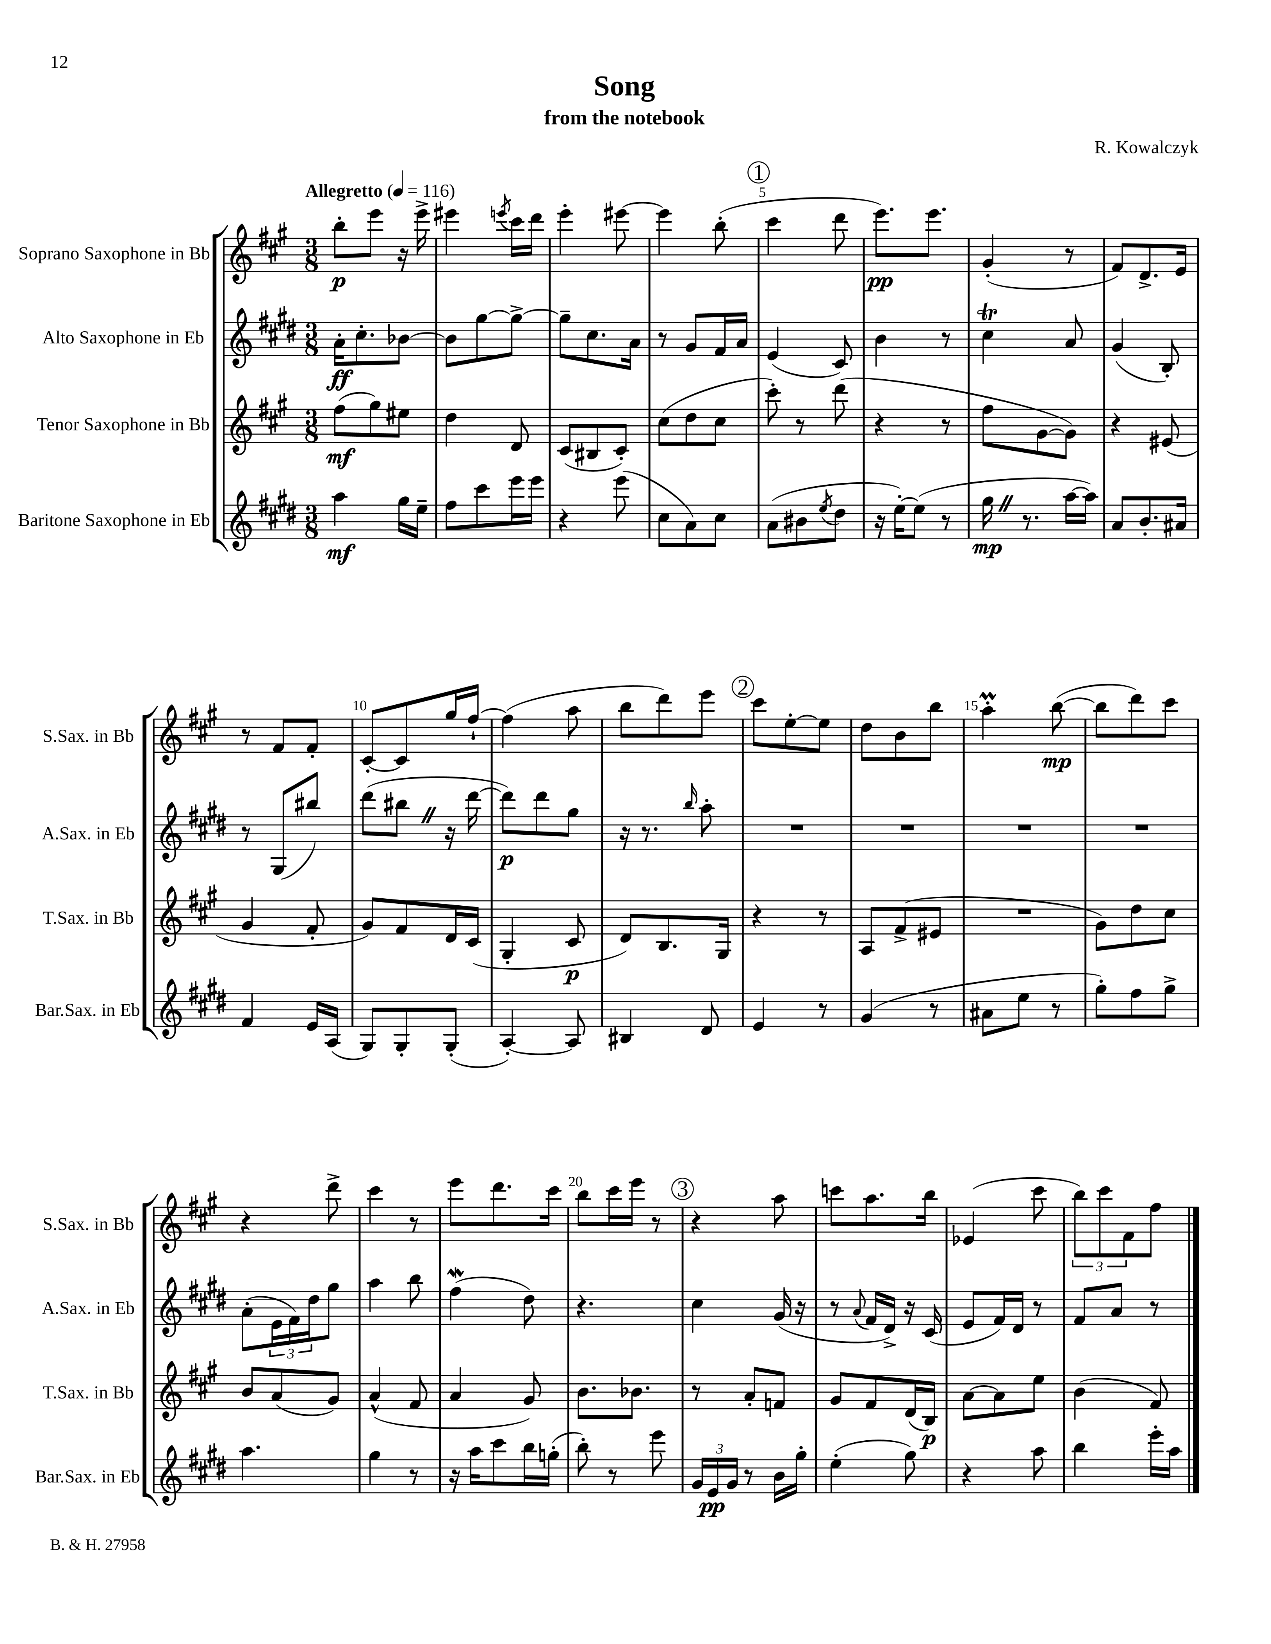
\header { title = "Song" composer = "R. Kowalczyk" subtitle = "from the notebook" }
<<
\new StaffGroup <<
\new Staff = "s0" \with { instrumentName = "Soprano Saxophone in Bb" shortInstrumentName = "S.Sax. in Bb" } {
    \clef treble \key a \major \numericTimeSignature \time 3/8 \tempo "Allegretto" 4 = 116
    b''8-.\p e'''8 r16 e'''16-> |
    eis'''4 \acciaccatura { e'''8 } cis'''16 d'''16 |
    e'''4-. eis'''8~ |
    eis'''4 b''8-.( |
    \mark \markup { \circle "1" } cis'''4 d'''8 |
    e'''8.\pp) e'''8. |
    gis'4-.( r8 |
    fis'8) d'8.-> e'16 |
    r8 fis'8 fis'8-. |
    cis'8~-. cis'8 gis''16 fis''16~-! |
    fis''4( a''8 |
    b''8 d'''8) e'''8 |
    \mark \markup { \circle "2" } cis'''8 e''8~-. e''8 |
    d''8 b'8 b''8 |
    a''4-.\prall b''8~\mp( |
    b''8 d'''8) cis'''8 |
    r4 d'''8-> |
    cis'''4 r8 |
    e'''8 d'''8. cis'''16 |
    b''8 cis'''16 e'''16 r8 |
    \mark \markup { \circle "3" } r4 a''8 |
    c'''8 a''8. b''16 |
    ees'4( cis'''8 |
    \tuplet 3/2 { b''8) cis'''8 fis'8 } fis''8 \bar "|." |
}
\new Staff = "s1" \with { instrumentName = "Alto Saxophone in Eb" shortInstrumentName = "A.Sax. in Eb" } {
    \clef treble \key e \major \numericTimeSignature \time 3/8
    a'16-.\ff cis''8.-. bes'8~ |
    bes'8 gis''8~ gis''8~-> |
    gis''8-- cis''8. a'16 |
    r8 gis'8 fis'16 a'16 |
    \mark \markup { \circle "1" } e'4( cis'8) |
    b'4 r8 |
    cis''4\trill a'8 |
    gis'4( b8-.) |
    r8 gis8( bis''8) |
    dis'''8( bis''8 \once \override BreathingSign.text = \markup { \musicglyph "scripts.caesura.straight" } \breathe r16 dis'''16~ |
    dis'''8\p) dis'''8 gis''8 |
    r16 r8. \grace { b''16 } a''8-. |
    \mark \markup { \circle "2" } R4. |
    R4. |
    R4. |
    R4. |
    a'8-.( \tuplet 3/2 { e'16 fis'16) dis''16 } gis''8 |
    a''4 b''8 |
    fis''4\mordent( dis''8) |
    r4. |
    \mark \markup { \circle "3" } cis''4 gis'16( r16 |
    r8 \appoggiatura { a'8 } fis'16 dis'16->) r16 cis'16( |
    e'8 fis'16) dis'16 r8 |
    fis'8 a'8 r8 \bar "|." |
}
\new Staff = "s2" \with { instrumentName = "Tenor Saxophone in Bb" shortInstrumentName = "T.Sax. in Bb" } {
    \clef treble \key a \major \numericTimeSignature \time 3/8
    fis''8\mf( gis''8) eis''8 |
    d''4 d'8 |
    cis'8( bis8 cis'8-.) |
    cis''8( d''8 cis''8 |
    \mark \markup { \circle "1" } cis'''8-.) r8 d'''8( |
    r4 r8 |
    fis''8 gis'8~ gis'8) |
    r4 eis'8( |
    gis'4 fis'8-. |
    gis'8) fis'8 d'16 cis'16( |
    gis4-. cis'8\p |
    d'8) b8. gis16 |
    \mark \markup { \circle "2" } r4 r8 |
    a8 fis'8->( eis'8 |
    R4. |
    gis'8) d''8 cis''8 |
    b'8 a'8( gis'8) |
    a'4-^( fis'8 |
    a'4 gis'8) |
    b'8. bes'8. |
    \mark \markup { \circle "3" } r8 a'8-. f'8 |
    gis'8 fis'8 d'16( b16\p) |
    a'8~ a'8 e''8 |
    b'4( fis'8) \bar "|." |
}
\new Staff = "s3" \with { instrumentName = "Baritone Saxophone in Eb" shortInstrumentName = "Bar.Sax. in Eb" } {
    \clef treble \key e \major \numericTimeSignature \time 3/8
    a''4\mf gis''16 e''16-- |
    fis''8 cis'''8 e'''16 e'''16 |
    r4 e'''8( |
    cis''8 a'8) cis''8 |
    \mark \markup { \circle "1" } a'8( bis'8 \acciaccatura { e''8 } dis''8 |
    r16 e''16~-.) e''8( r8 |
    gis''16\mp \once \override BreathingSign.text = \markup { \musicglyph "scripts.caesura.straight" } \breathe r8. a''16~ a''16) |
    a'8 b'8.-. ais'16 |
    fis'4 e'16 a16( |
    gis8) gis8-. gis8-.( |
    a4~-.) a8 |
    bis4 dis'8 |
    \mark \markup { \circle "2" } e'4 r8 |
    gis'4( r8 |
    ais'8 e''8 r8 |
    gis''8-.) fis''8 gis''8-> |
    a''4. |
    gis''4 r8 |
    r16 a''16 cis'''8 b''16 g''16-.( |
    b''8-.) r8 e'''8 |
    \mark \markup { \circle "3" } \tuplet 3/2 { gis'16 e'16\pp gis'16 } r8 b'16 gis''16-. |
    e''4-.( gis''8) |
    r4 a''8 |
    b''4 e'''16-. a''16 \bar "|." |
}
>>
>>
\layout { \context { \Score \override BarNumber.break-visibility = ##(#f #t #t) barNumberVisibility = #(every-nth-bar-number-visible 5) } }
